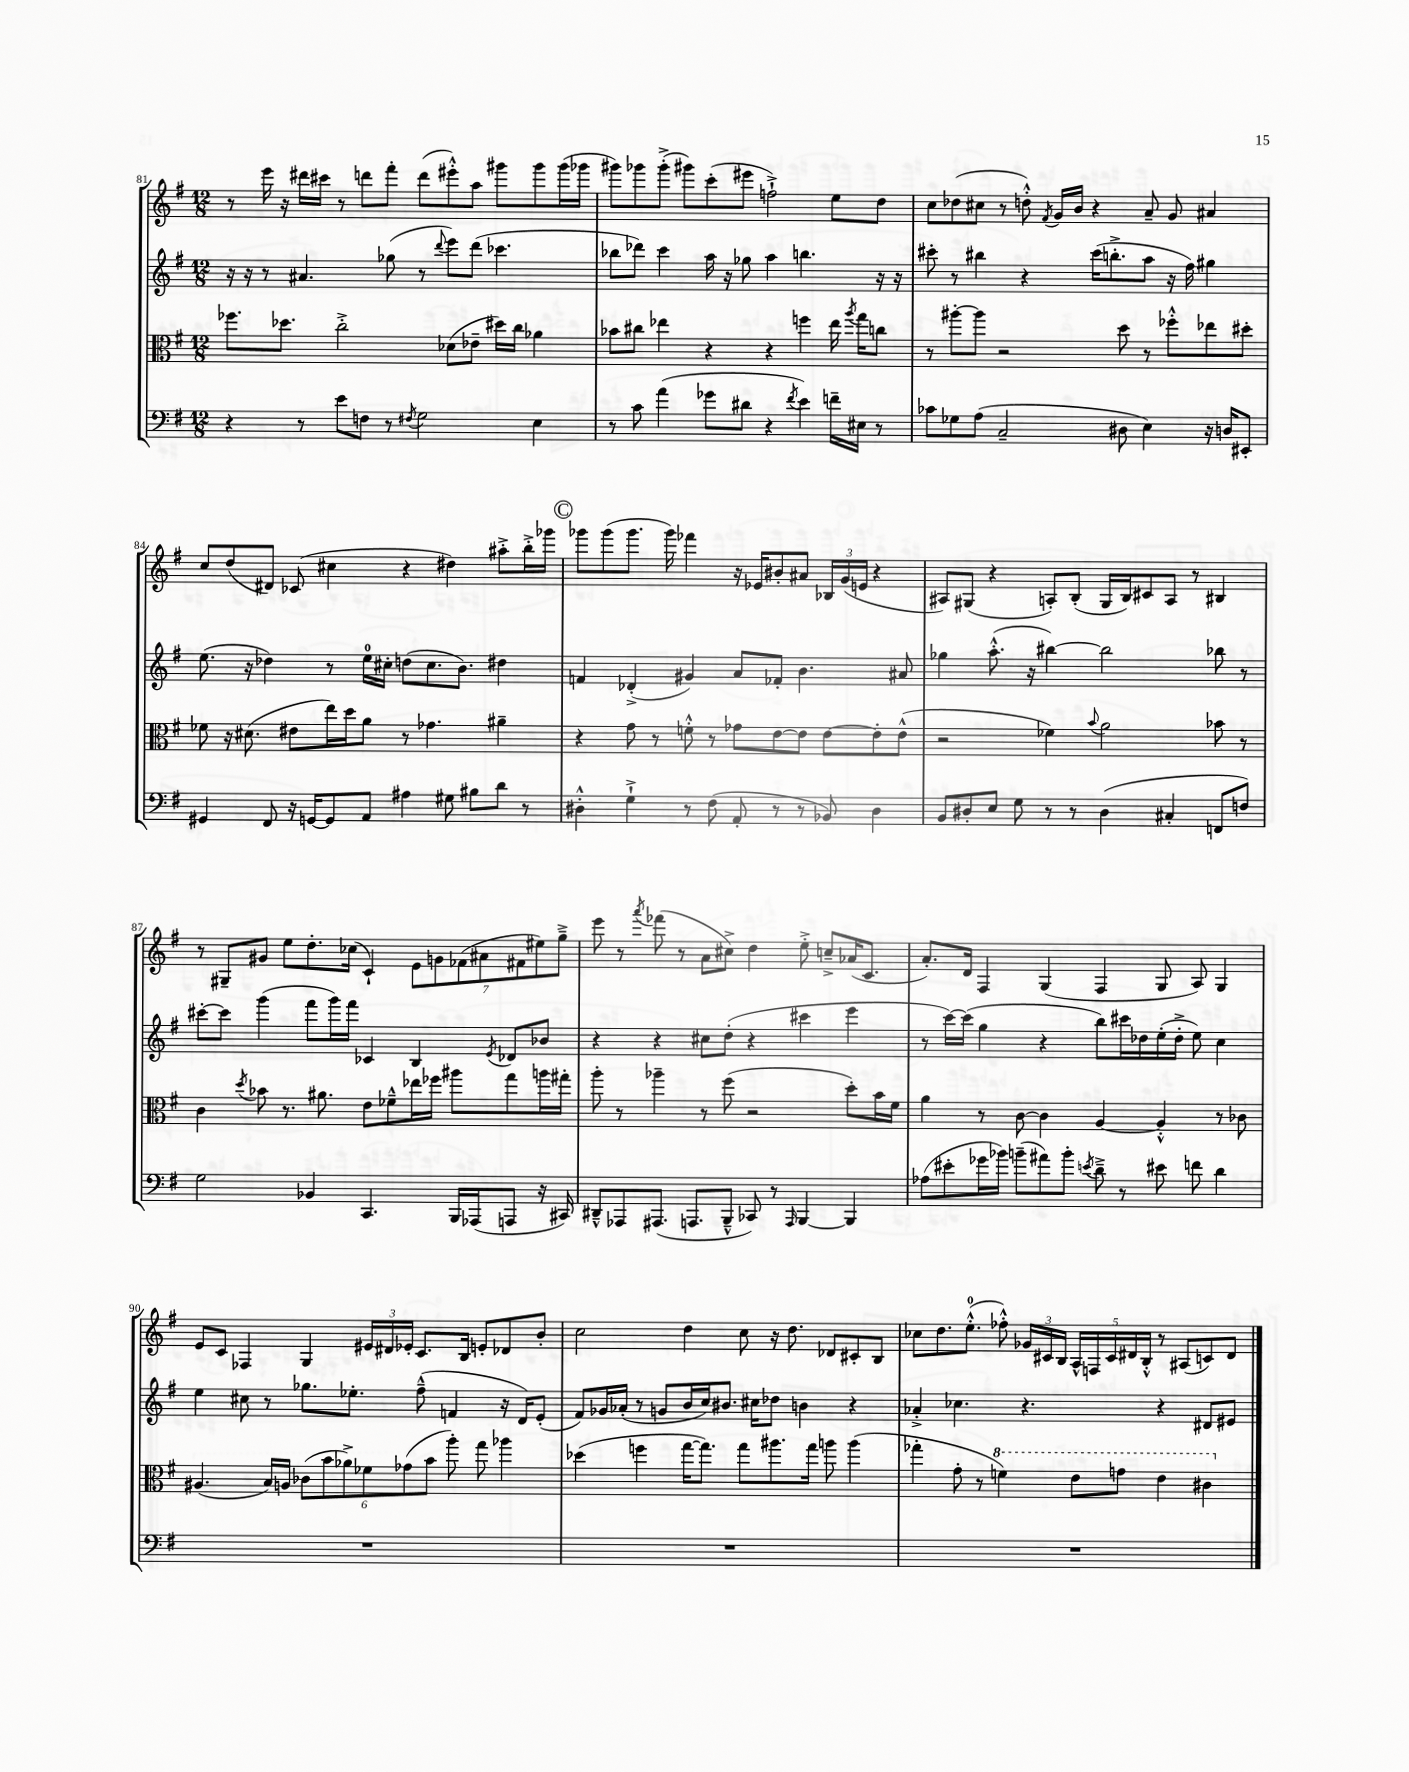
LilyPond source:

<<
\new StaffGroup <<
\new Staff = "s0" {
    \clef treble \key g \major \numericTimeSignature \time 12/8
    \autoBeamOff r8 e'''16 r16 dis'''16[ cis'''16] r8 d'''8[ fis'''8]-. d'''8[( eis'''8-.-^) a''8] gis'''8[ gis'''8 gis'''16( ges'''16] |
    gis'''8[) ges'''8 ges'''8]-.->( gis'''8[) c'''8-.( eis'''8] f''2-!->) e''8[ d''8] |
    c''8[ des''8( cis''8] r8 d''8-.-^) \acciaccatura { fis'8 } g'16[ b'16] r4 a'8-- g'8 ais'4 |
    c''8[ d''8( dis'8]) ces'8( cis''4 r4 dis''4) ais''8[-.-> b''16-.-> ges'''16] |
    \mark \markup { \circle "C" } ges'''8[ ges'''8( ges'''8.] ges'''16) fes'''4 r16 ees'16[ bis'8-. ais'8] \tuplet 3/2 { bes16[ g'16( e'16] } r4 |
    ais8[) gis8]( r4 a8[-.) b8]-.( gis16[ b16) cis'8 a8] r8 bis4 |
    r8 gis8[-- gis'8] e''8[ d''8.-. ces''16]( c'4-!) \tuplet 7/4 { e'8[ g'8 fes'8( ais'8 fis'8 eis''8) g''8]---> } |
    e'''8 r8 \acciaccatura { a'''8 } fes'''8( r8 a'8[ cis''8]->) d''4 e''8-.-> c''8[---> aes'16( c'8.] |
    a'8.[-.) d'16] fis4 g4( fis4 g8 a8) g4 |
    e'8[ c'8] fes4 g4 \tuplet 3/2 { eis'16[ dis'16 ees'16]-. } c'8.[ b16] e'8[-. des'8 b'8]-. |
    c''2 d''4 c''8 r16 d''8. des'8[ cis'8-. b8] |
    ces''8[ d''8. e''8.]-0-.-^( fes''8-.-^) \tuplet 3/2 { ges'16[ cis'16 b16] } \tuplet 5/4 { a16[-^ f16 cis'16 dis'16 b16]-.-^ } r8 ais8[( c'8) dis'8] \bar "|." |
}
\new Staff = "s1" {
    \clef treble \key g \major \numericTimeSignature \time 12/8
    \autoBeamOff r16 r16 r8 ais'4. ges''8( r8 \appoggiatura { d'''8 } e'''8[) d'''8]( ces'''4. |
    bes''8[ des'''8]) c'''4 a''16 r16 ges''8 a''4 b''4. r16 r16 |
    cis'''8-. r8 bis''4 r4 cis'''16[( b''8.-.-> a''8] r16 fis''16) gis''4 |
    e''8.( r16 des''4) r8 e''16[-0 cis''16]-. d''8[( cis''8. b'8.]) dis''4 |
    \mark \markup { \circle "C" } f'4 des'4-.->( gis'4) a'8[ fes'8]-. b'4. ais'8 |
    ges''4 a''8.-.-^( r16 bis''4~) bis''2 bes''8 r8 |
    cis'''8[~-. cis'''8] g'''4( fis'''8[ g'''16) fis'''16] ces'4 b4 \acciaccatura { e'8 } des'8[ bes'8] |
    r4 r4 cis''8[ d''8]-.( r4 cis'''4 e'''4 |
    r8 c'''16[~) c'''16]( g''4 r4 b''8[) cis'''16 des''16 e''16-.( des''16]-.-> e''8) c''4 |
    e''4 cis''8 r8 ges''8.[ ees''8.]-. fis''8---^( f'4 r16 d'16[) e'8]-.( |
    fis'8[) ges'16 aes'16]-.( r8 g'8[ b'16 c''16) bis'8.] cis''16[ des''8] b'4 r4 |
    aes'4-.-> ces''4. r4. r4 dis'8[ eis'8] \bar "|." |
}
\new Staff = "s2" {
    \clef alto \key g \major \numericTimeSignature \time 12/8
    \autoBeamOff fes''8.[ des''8.] c''2-.-> des'8[( ees'8]-- dis''16[) c''16] aes'4 |
    bes'8[ cis''8] ees''4 r4 r4 f''4 ees''16 \acciaccatura { a''8 } g''16[ c''8] |
    r8 ais''8[~-. ais''8] r2 d''8 r8 fes''8[-.-^ ees''8 dis''8]-. |
    fes'8 r16 dis'8.( eis'8[ e''16) d''16 a'8] r8 ges'4. ais'4-- |
    \mark \markup { \circle "C" } r4 g'8 r8 f'8-.-^ r8 ges'8[ e'8~ e'8] e'8[~ e'8-. e'8]-^( |
    r2 fes'4) \appoggiatura { b'8 } a'2 bes'8 r8 |
    c'4 \acciaccatura { d''8 } bes'8 r8. ais'8. e'8[ fes'8---^ ees''16 fes''16] ais''8[ g''8 a''16 gis''16]-. |
    a''8-. r8 aes''4-- r8 fis''8( r2 d''8[-.) b'16 fis'16] |
    a'4 r8 c'8~ c'4 a4~ a4-.-^ r8 ces'8 |
    ais4.( b16[) a16] \tuplet 6/4 { ces'8[( b'8 aes'8->) fes'8 ges'8( b'8] } a''8-.) g''8 aes''4 |
    des''4( f''4 g''16[~ g''8.]) g''8[ ais''8. g''16] a''8 a''4( |
    ges''4-. g'8-. r8 \ottava #1 f''4) e''8[ g''8] e''4 cis''4 \ottava #0 \bar "|." |
}
\new Staff = "s3" {
    \clef bass \key g \major \numericTimeSignature \time 12/8
    \autoBeamOff r4 r8 e'8[ f8] r8 \acciaccatura { fis8 } g2 e4 |
    r8 c'8 a'4( ges'8[ dis'8] r4 \acciaccatura { fis'8 } e'4) f'16[-- eis16] r8 |
    ces'8[ ges8 a8]( c2-- dis8 e4) r16 d16[ eis,8]-. |
    gis,4 fis,8 r16 g,16[~ g,8 a,8] ais4 gis8 bis8[ d'8] r8 |
    \mark \markup { \circle "C" } dis4-.-^ g4-!-> r8 fis8( a,8-. r8 r8 bes,8) dis4 |
    b,8[ dis8-. e8] g8 r8 r8 dis4( cis4-. f,8[ f8]) |
    g2 bes,4 c,4. b,,16[ aes,,16( a,,8] r16 cis,16) |
    dis,8[---^ aes,,8 ais,,8.]( a,,8.[ b,,8]---^ ces,8) r8 \grace { a,,16 } b,,4~ b,,4 |
    aes8[( eis'8-. ges'16 bes'16]) b'8[--( ais'8) b'8]-. \acciaccatura { e'8 } d'8---> r8 eis'8 f'8 d'4 |
    R1. |
    R1. |
    R1. \bar "|." |
}
>>
>>
\layout { \context { \Score currentBarNumber = #81 } }
